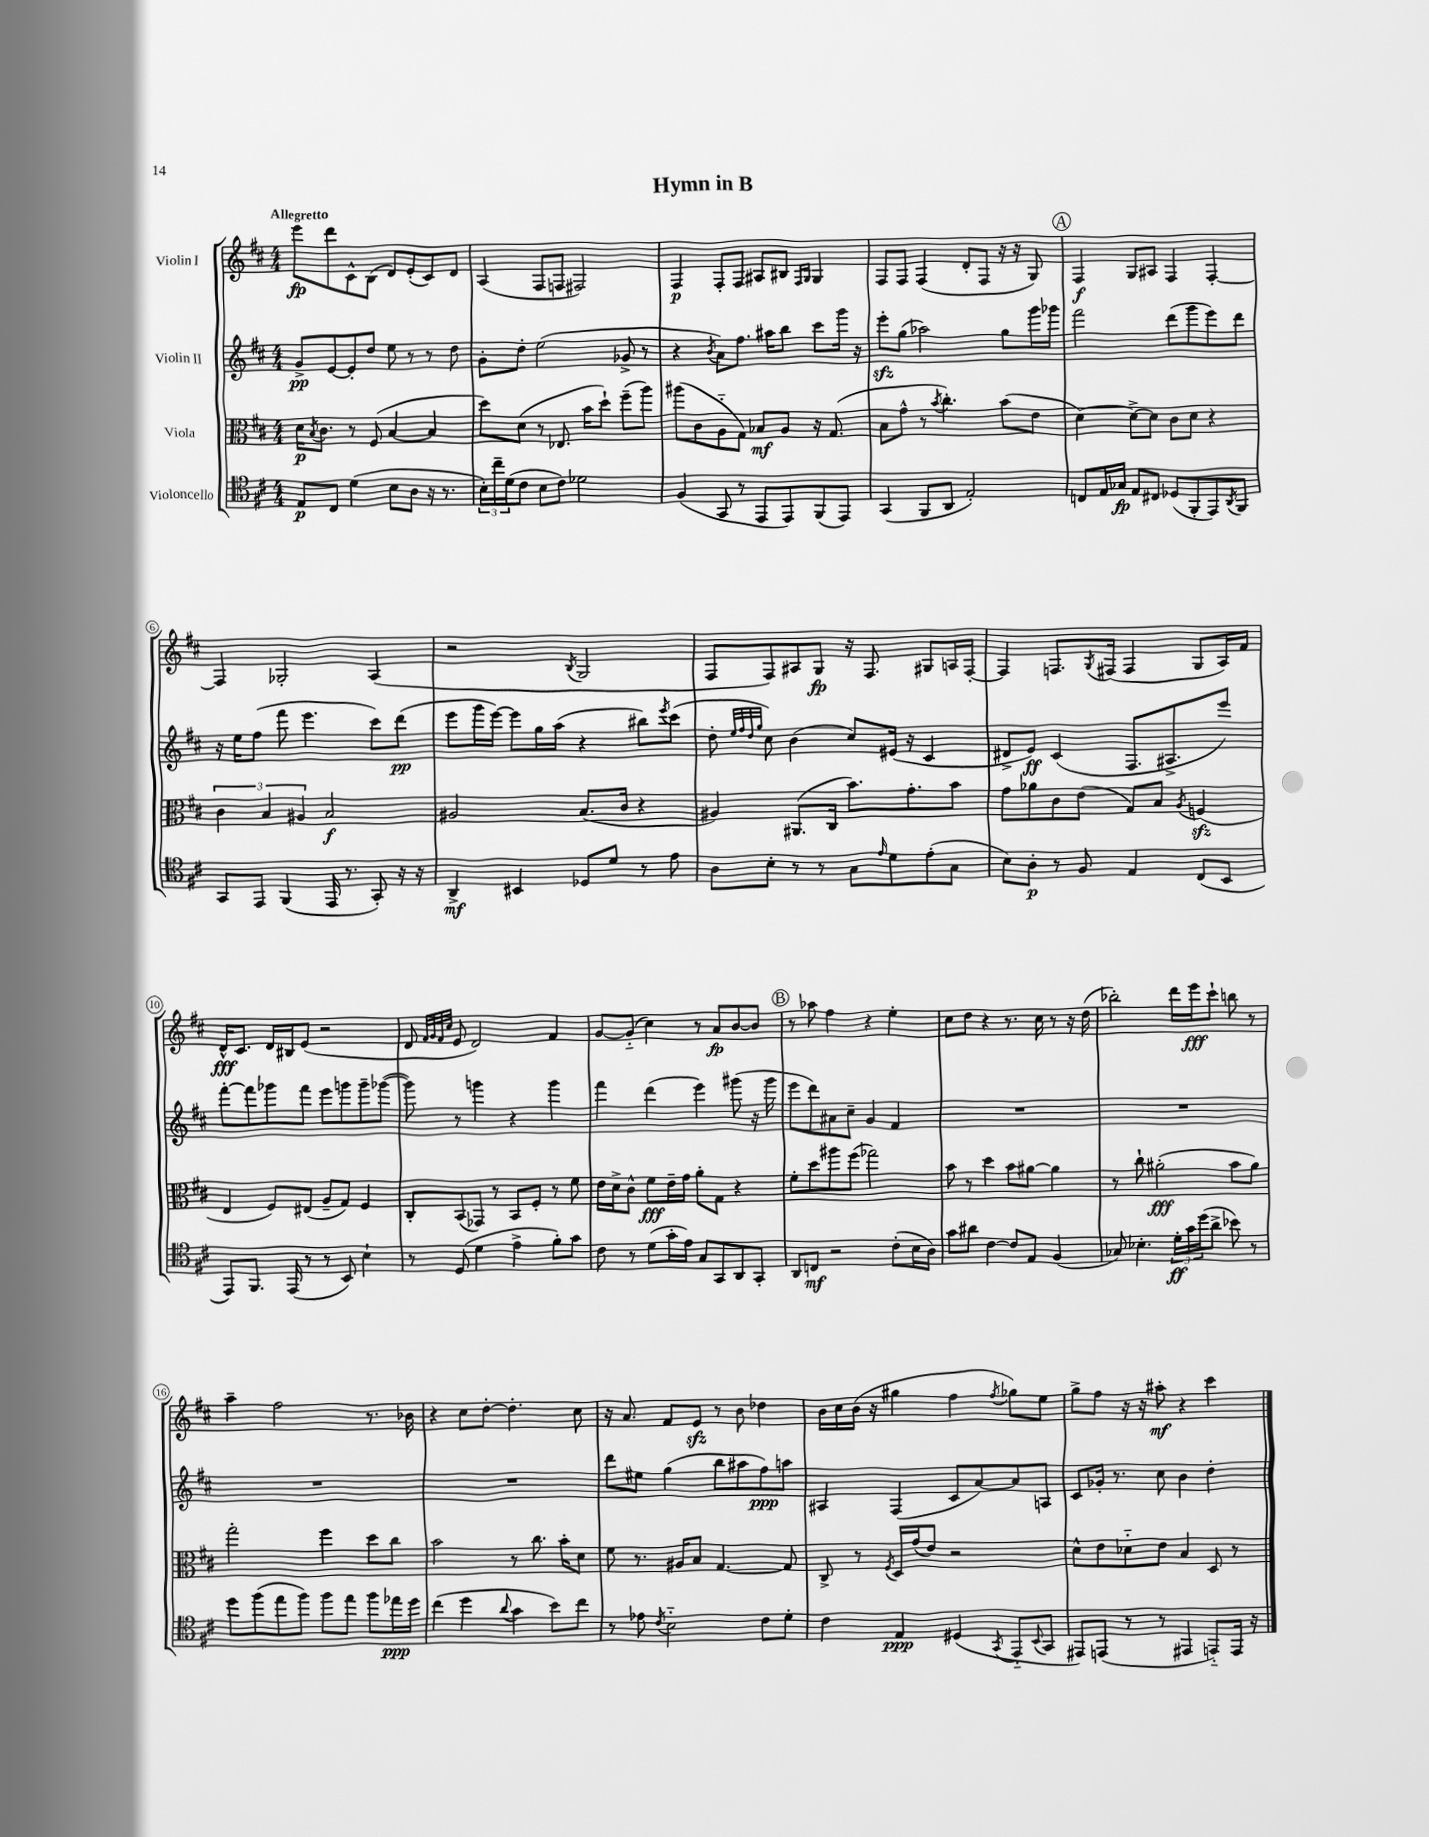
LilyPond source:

\header { title = "Hymn in B" }
<<
\new StaffGroup <<
\new Staff = "s0" \with { instrumentName = "Violin I" } {
    \clef treble \key d \major \numericTimeSignature \time 4/4 \tempo "Allegretto"
    e'''8\fp d'''8 cis'8-^ b8( d'8) e'8-.( cis'8) d'8 |
    a4( fis8 f8 fis2) |
    fis4\p fis8-. fis8 ais8 bis8 \grace { fis16 g16 } g4 |
    fis8 fis8 fis4( d'8-. fis8 r16 r16 g8) |
    \mark \markup { \circle "A" } fis4\f g8 ais8 fis4 fis4~-. |
    fis4 ges2-. a4( |
    r2 \acciaccatura { b8 } g2 |
    fis8 fis8) ais8 g8\fp r16 fis8. gis8 a16 fis16~-. |
    fis4 f8. \acciaccatura { g8 } fis16( fis4 g8 a16) fis'16 |
    d'16-^\fff cis'8. d'16 bis16 e'8( r2 |
    d'8 \grace { fis'32 g'32 fis'32 cis''32 } e'8 d'2) fis'4 |
    g'8~ g'8-_( cis''4) r8 a'8\fp b'8~ b'8 |
    \mark \markup { \circle "B" } r8 aes''8 fis''4 r4 e''4-. |
    cis''8 d''8 r4 r8. cis''16 r8 r16 d''16( |
    bes''2-.) d'''16 e'''16\fff cis'''8-! b''8 r8 |
    a''4-- fis''2 r8. bes'16 |
    r4 cis''8 d''8~-. d''4.-. cis''8 |
    r16 a'8. fis'8 e'8\sfz r8 b'8 des''4 |
    b'16 cis''16 b'16( r16 gis''4 fis''4 \acciaccatura { fis''8 } ges''8) e''8 |
    g''8-> fis''8 r16 r16 ais''8-.\mf r4 cis'''4 \bar "|." |
}
\new Staff = "s1" \with { instrumentName = "Violin II" } {
    \clef treble \key d \major \numericTimeSignature \time 4/4
    g'8->\pp e'8~ e'8-. d''8 e''8 r8 r8 d''8 |
    g'8-. d''8-. e''2( ges'8-> r8 |
    r4 \acciaccatura { b'8 } a'8) fis''8. ais''16 b''8 cis'''8 g'''16 r16 |
    e'''8-.\sfz g''8( aes''2) g''8 g'''16 ges'''16 |
    \mark \markup { \circle "A" } fis'''2 d'''8( g'''8 e'''8) d'''8 |
    r16 e''16 fis''8( fis'''8 e'''4. cis'''8) d'''8\pp( |
    e'''8 g'''16 e'''16~) e'''8 g''16 a''16( r4 bis''8) \acciaccatura { e'''8 } cis'''8( |
    d''8-. \grace { e''32 fis''32 d''32 g''32 } cis''8) b'4( cis''8) eis'16( r16 cis'4 |
    dis'8-> e'8\ff) cis'4( fis8. ais8.-> e'''8) |
    fis'''8~-. fis'''8 ges'''8 fis'''8 e'''8 g'''8 g'''8-- ges'''8~( |
    ges'''8) r8 g'''4 r4 g'''4 |
    fis'''4 d'''4( e'''4) gis'''8( r16 gis'''16 |
    \mark \markup { \circle "B" } e'''8 d'''8) ais'8 cis''8-- g'4 fis'4 |
    R1 |
    R1 |
    R1 |
    R1 |
    d'''8 eis''8 g''4( b''8 ais''8 fis''8\ppp) a''8 |
    ais4 fis4( cis'8 a'8~) a'8 a8 |
    cis'8 ges'16-. r8. cis''8 b'4 d''4-. \bar "|." |
}
\new Staff = "s2" \with { instrumentName = "Viola" } {
    \clef alto \key d \major \numericTimeSignature \time 4/4
    d'16\p \acciaccatura { b8 } cis'8. r8 fis8( b4~ b4 |
    d''8) d'8( r8 ees8. b'16 d''8-!) fis''8--( a''8) |
    ais''8( cis'8 a8-_ g8) bes8\mf a8 r16 g8.( |
    b8 g'8-^ r8 \acciaccatura { b'8 } cis''4.-.) b'8( e'8 |
    \mark \markup { \circle "A" } d'4~) d'8~-> d'8 cis'8 d'8 r4 |
    \tuplet 3/2 { cis'4 b4 ais4 } b2\f |
    ais2 b8.( cis'16 r4 |
    ais4) ais,8.( cis16 b'8.) g'8.-. b'8 |
    g'8 aes'8 cis'8 e'8( g8) b8 \acciaccatura { a8 } f4\sfz( |
    e4 fis8) eis8( a8-- g8) fis4 |
    cis8-. b,8( ges,8) r8 b,8 fis8-. r8 fis'8 |
    e'16 d'16-> cis'8-^ fis'8\fff e'16-- g'16 a'8-. g8 r4 |
    \mark \markup { \circle "B" } fis'8-. d''8 ais''8 fis''8( ges''2) |
    b'8 r8 d''4 b'8 ais'8~ ais'4 |
    r8 cis''8-! ais'2-.\fff( b'8 ais'8) |
    g''2-. fis''4 d''8 cis''8 |
    b'2 r8 cis''8. b'16-. d'8 |
    fis'8 r8. ais16 b8 g4.~ g8 |
    cis8-> r8 \acciaccatura { fis8 } d16 g'16( e'8) r2 |
    d'8-^ e'8 des'8-_ e'8 b4 d8 r8 \bar "|." |
}
\new Staff = "s3" \with { instrumentName = "Violoncello" } {
    \clef tenor \key d \major \numericTimeSignature \time 4/4
    e8\p cis8 d'4( b8 a8 r16 r8. |
    \tuplet 3/2 { b16-.) cis''16-- d'16( } cis'8 b8 cis'8) des'2 |
    fis4( g,8 r8 e,8 e,8) fis,8( e,8) |
    g,4( fis,8 a,8 e2-.) |
    \mark \markup { \circle "A" } c8 e16 ges16\fp e8 cis8 des8( fis,8-. e,8) \acciaccatura { a,8 } fis,8 |
    g,8 e,8 fis,4( e,16 r8. g,8-.) r16 r16 |
    a,4->\mf bis,4 des8 d'8 r8 e'8 |
    a8 b8-. r8 r8 g8 \grace { e'16 } d'8 e'8-.( g8 |
    b8) a8-.\p r8 fis8 e4 cis8( b,8 |
    e,8) fis,8. e,16( r8 r8 b,8) b4-! |
    r8 d8( d'4 e'4-> fis'8-.) g'8 |
    cis'8 r8 d'8( g'16-. e'16) g8 g,8 a,8 g,8-. |
    \mark \markup { \circle "B" } a,8 c8\mf r2 cis'8-.( b16 a16) |
    g'8 ais'8 cis'4~ cis'8 e8 fis4( |
    ges8) bes4.-. \tuplet 3/2 { d'16-.\ff g'16 d''16( } a'8-> bes'8) r8 |
    d''8 fis''8( e''8 fis''8) fis''8 e''8 fis''8 ees''16\ppp d''16 |
    cis''4( d''4 \appoggiatura { a'8 } g'4 b'8) cis''8 |
    r8 ees'8 \acciaccatura { cis'8 } b2-_ cis'8 d'8-. |
    cis'4 e4\ppp dis4( \acciaccatura { g,8 } e,8-_ \appoggiatura { b,8 } g,8 |
    eis,8) e,8( r8 r8 eis,4 e,8-_) e,16 r16 \bar "|." |
}
>>
>>
\layout { \context { \Score \override BarNumber.stencil = #(make-stencil-circler 0.1 0.3 ly:text-interface::print) } }
